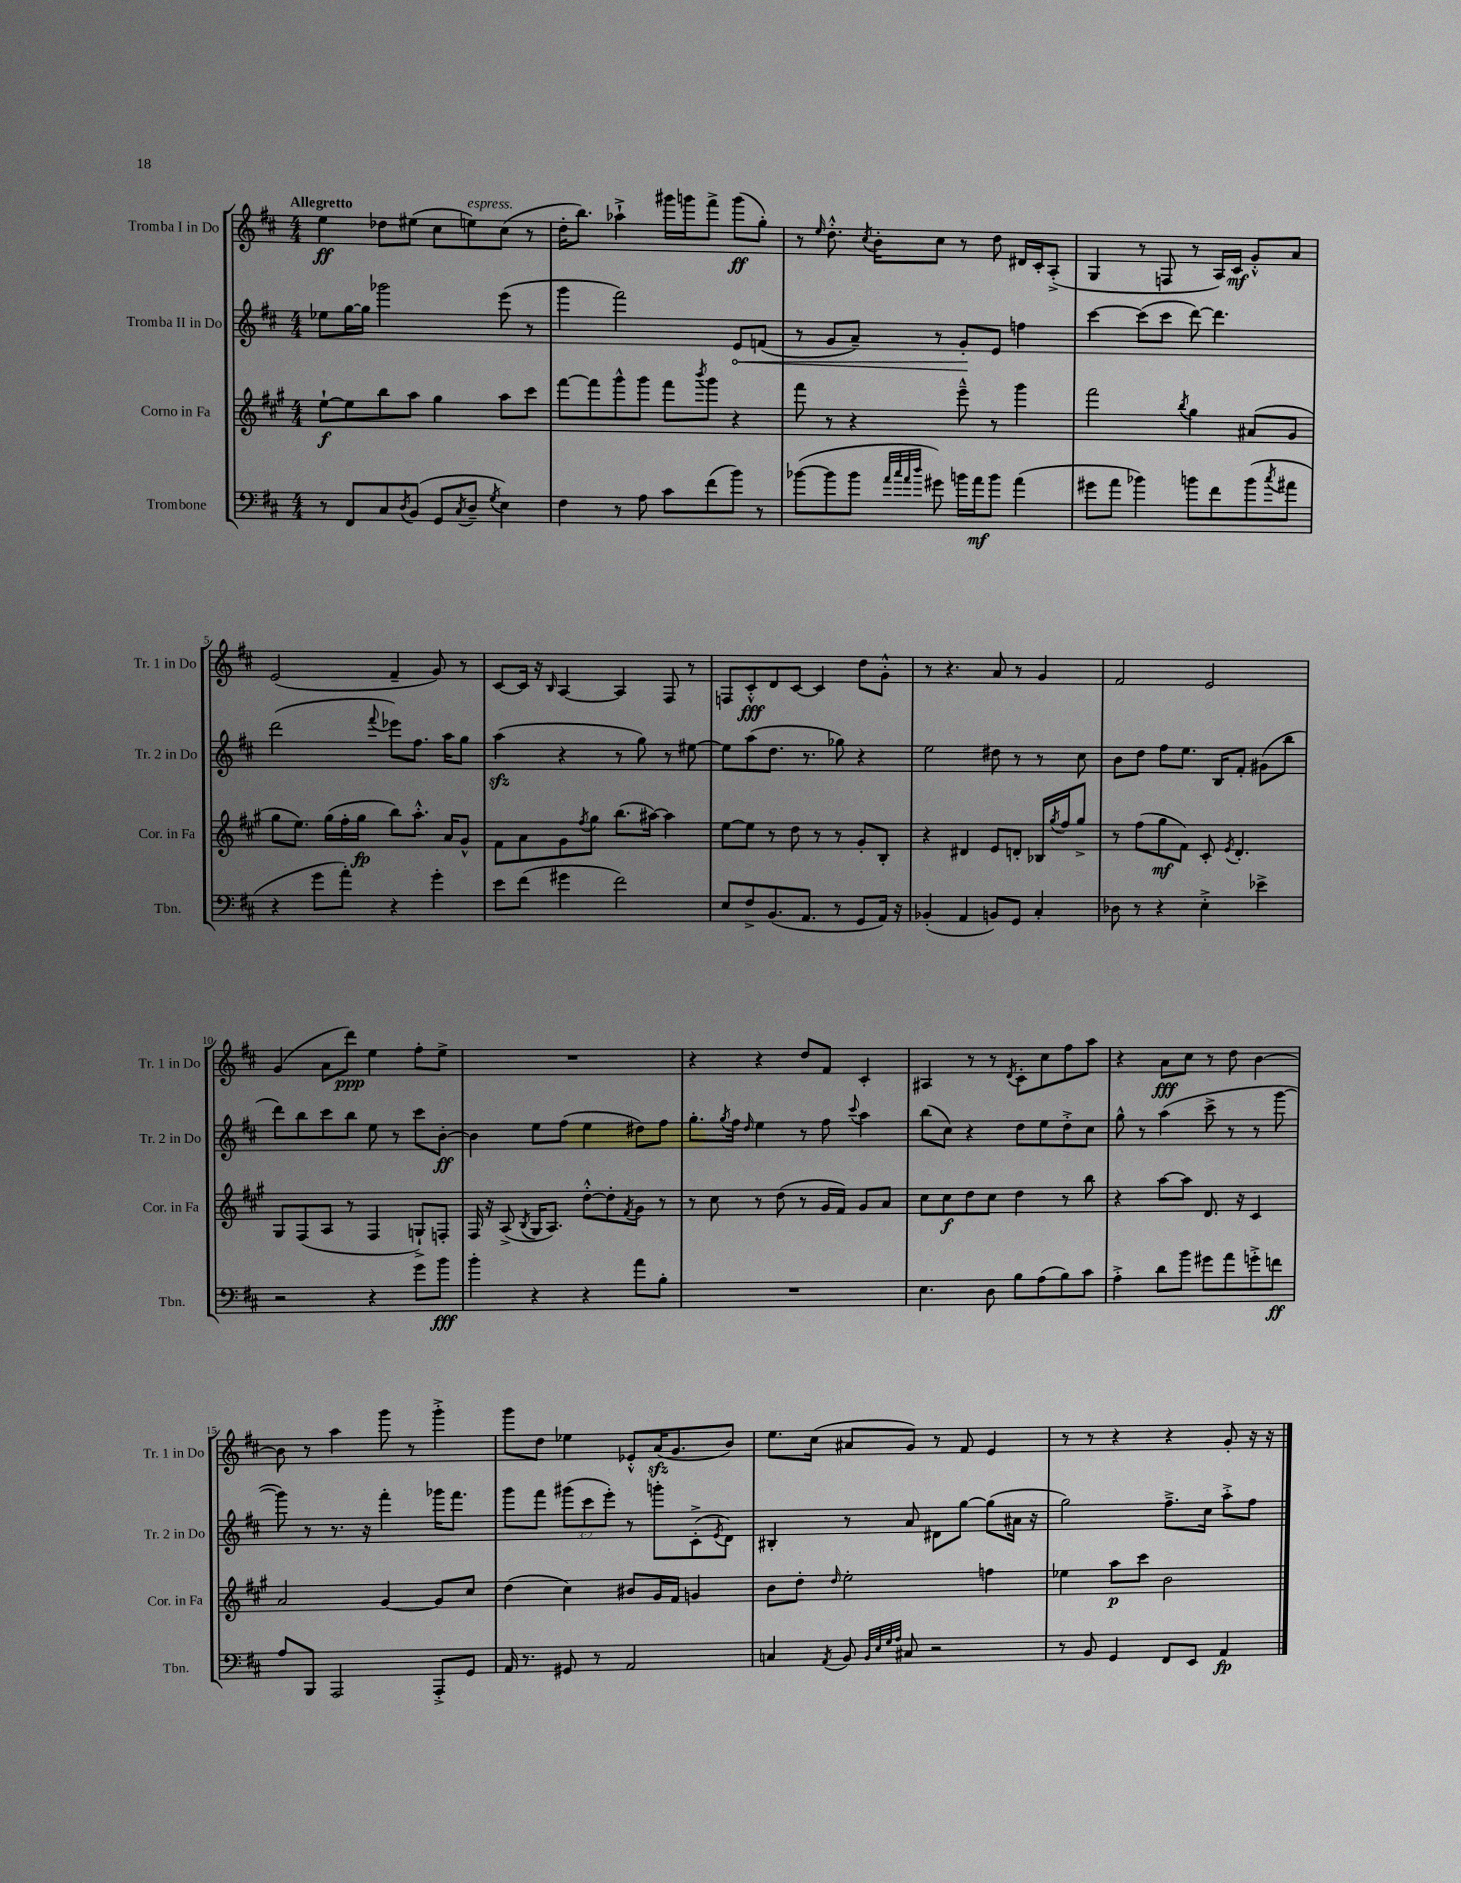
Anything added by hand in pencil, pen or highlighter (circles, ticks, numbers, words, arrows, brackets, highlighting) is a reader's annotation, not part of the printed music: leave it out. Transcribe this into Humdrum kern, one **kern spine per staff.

**kern	**dynam	**kern	**dynam	**kern	**dynam	**kern	**dynam
*part4	*part4	*part3	*part3	*part2	*part2	*part1	*part1
*staff4	*staff4	*staff3	*staff3	*staff2	*staff2	*staff1	*staff1
*I"Trombone	*	*I"Corno in Fa	*	*I"Tromba II in Do	*	*I"Tromba I in Do	*
*I'Tbn.	*	*I'Cor. in Fa	*	*I'Tr. 2 in Do	*	*I'Tr. 1 in Do	*
*clefF4	*	*clefG2	*	*clefG2	*	*clefG2	*
*k[f#c#]	*	*k[f#c#g#]	*	*k[f#c#]	*	*k[f#c#]	*
*M4/4	*	*M4/4	*	*M4/4	*	*M4/4	*
=1	=1	=1	=1	=1	=1	=1	=1
!	!	!	!	!	!	!LO:TX:a:B:t=Allegretto	!
8r	.	[8ee`\L	f	8ee-X\L	.	4ee\	ff
8FF#/L	.	8ee\]	.	[16gg\L	.	.	.
.	.	.	.	16gg\JJ]	.	.	.
8C#/	.	8bb\	.	2ggg-X\	.	8dd-X\L	.
8qD/	.	.	.	.	.	.	.
(8BB/J	.	8aa\J	.	.	.	(8ee#X\J	.
8GG/L	.	4gg#\	.	.	.	8cc#\L	.
8qC#/	.	.	.	.	.	.	.
!	!	!	!	!	!	!LO:TX:a:i:t=espress.	!
8D~/J	.	.	.	.	.	8een\)	.
8qG/	.	.	.	.	.	.	.
4E\)	.	8aa\L	.	(8eee\	.	(8cc#\J	.
.	.	8ccc#\J	.	8r	.	8r	.
=2	=2	=2	=2	=2	=2	=2	=2
4F#\	.	[8fff#\L	.	4ggg\	.	16dd'\KL	.
.	.	.	.	.	.	8.bb\J)	.
.	.	8fff#\]	.	.	.	.	.
8r	.	8ggg#^^\	.	2fff#\)	.	4aa-X`^\	.
8A\	.	8ggg#\J	.	.	.	.	.
8c#\L	.	8fff#\L	.	.	.	16ggg#X\LL	.
.	.	.	.	.	.	16gggn\J	.
.	.	8qbbb/	.	.	.	.	.
(8f#\	.	8ggg#\J	.	.	.	8fff#^\J	.
!	!	!	!	!	!LO:HP:b	!	!
8b\J)	.	4r	.	8e/L	<	(8ggg\L	ff
8r	.	.	.	(8fn/J	.	8gg'\J)	.
=3	=3	=3	=3	=3	=3	=3	=3
([8b-X\L	.	8fff#\	.	8r	.	8r	.
.	.	.	.	.	.	16qqee/	.
8b-\]	.	8r	.	8g/L	.	8.dd'^^\	.
8b-\J	.	4r	.	8a~/J)	.	.	.
.	.	.	.	.	.	8qcc#/	.
.	.	.	.	.	.	16b'\KL	.
32qqa/LLL	.	.	.	.	.	.	.
32qqcc#/	.	.	.	.	.	.	.
32qqa/	.	.	.	.	.	.	.
32qqdd/JJJ	.	.	.	.	.	.	.
8g#X\)	.	.	.	8r	.	8cc#\J	.
16bn\LL	.	8eee~^^\	.	8g'/L	.	8r	.
16a\J	mf	.	.	.	.	.	.
8b\J	.	8r	.	8e/J	[	8dd\	.
(4a\	.	4ggg#\	.	4ffn\	.	16d#X/LL	.
.	.	.	.	.	.	16c#'/J	.
.	.	.	.	.	.	(8A'^/J	.
=4	=4	=4	=4	=4	=4	=4	=4
8g#X\L	.	2fff#\	.	[4ccc#\	.	4G/	.
8a\J	.	.	.	.	.	.	.
4b-X\)	.	.	.	(8ccc#\L]	.	8r	.
.	.	.	.	8ccc#\J	.	8Fn/	.
.	.	8qbb/	.	.	.	.	.
8bn\L	.	4gg#\	.	[8ddd\)	.	8r	.
8f#\	.	.	.	4.ddd\]	.	16A/LL)	.
.	.	.	.	.	.	16c#/JJ	mf
(8b\	.	(8a#X/L	.	.	.	8g'^^/L	.
8qcc#/	.	.	.	.	.	.	.
8a#X\J	.	8g#/J	.	.	.	8a/J	.
!!LO:LB:g=z
=5	=5	=5	=5	=5	=5	=5	=5
4r	.	8gg#\L	.	(2ddd\	.	(2e/	.
.	.	8.ee\J)	.	.	.	.	.
8g\L	.	.	.	.	.	.	.
.	.	(16gg#\LL	.	.	.	.	.
8a'\J)	.	16ff#'\	.	.	.	.	.
.	.	16gg#\JJ	fp	.	.	.	.
.	.	.	.	8qqfff#/	.	.	.
4r	.	8bb\L)	.	8eee-X\L)	.	4f#~/	.
.	.	8.aa'^^\J	.	8.ff#\J	.	.	.
4g'\	.	.	.	.	.	8g/)	.
.	.	16a/KL	.	16aa\KL	.	.	.
.	.	8g#^^/J	.	8gg\J	.	8r	.
=6	=6	=6	=6	=6	=6	=6	=6
8e\L	.	8f#\L	.	(4aazz\	.	[8c#/L	.
(8f#\J	.	8a\	.	.	.	16c#/Jk]	.
.	.	.	.	.	.	16r	.
.	.	.	.	.	.	16qqB/	.
4g#X\	.	8g#\	.	4r	.	[4A/	.
.	.	8qff#/	.	.	.	.	.
.	.	8gg#\J	.	.	.	.	.
2f#\)	.	(8.bb\L	.	8r	.	4A/]	.
.	.	.	.	8gg\)	.	.	.
.	.	[16aa#X\Jk)	.	.	.	.	.
.	.	4aa#\]	.	8r	.	8F#/	.
.	.	.	.	[8ee#X\	.	8r	.
=7	=7	=7	=7	=7	=7	=7	=7
8E/L	.	[8ee\L	.	8ee#\L]	.	8Fn/L	.
8F#^/	.	8ee\J]	.	(8aa\	.	8c#'^^/	fff
(8.BB/	.	8r	.	8.dd\J	.	8d/	.
.	.	8dd\	.	.	.	[8c#/J	.
8.AA/J	.	.	.	8.r	.	.	.
.	.	8r	.	.	.	4c#/]	.
8r	.	8r	.	8gg-X\)	.	.	.
8GG/L	.	8g#'/L	.	4r	.	8dd\L	.
16AA/Jk)	.	8B'/J	.	.	.	8g'^^\J	.
16r	.	.	.	.	.	.	.
=8	=8	=8	=8	=8	=8	=8	=8
(4BB-X'/	.	4r	.	2ee\	.	8r	.
.	.	.	.	.	.	4.r	.
4AA/	.	4d#X/	.	.	.	.	.
8BBn/L)	.	8e/L	.	8dd#X\	.	8a/	.
8GG/J	.	8dn'/J	.	8r	.	8r	.
4C#'/	.	16B-X/LL	.	8r	.	4g/	.
.	.	8qgg#/	.	.	.	.	.
.	.	16ff#/J	.	.	.	.	.
.	.	8gg#^/J	.	8cc#\	.	.	.
=9	=9	=9	=9	=9	=9	=9	=9
8D-X\	.	8r	.	8b\L	.	2f#/	.
8r	.	(8ff#\L	.	8dd\J	.	.	.
4r	.	8gg#\	mf	8ff#\L	.	.	.
.	.	8f#\J)	.	8.ee\J	.	.	.
4E'^\	.	8c#'/	.	.	.	2e/	.
.	.	.	.	16B/KL	.	.	.
.	.	8qe/	.	.	.	.	.
.	.	4.d'/	.	8f#'/J	.	.	.
4e-X^\	.	.	.	(8g#X\L	.	.	.
.	.	.	.	8bb\J	.	.	.
!!LO:LB:g=z
=10	=10	=10	=10	=10	=10	=10	=10
2r	.	8G#/L	.	8ddd\L)	.	(4g/	.
.	.	(8F#/	.	8bb\	.	.	.
.	.	8A/J	.	8ccc#\	.	8a\L	.
.	.	8r	.	8bb\J	.	8ddd\J)	ppp
4r	.	4F#/	.	8ee\	.	4ee\	.
.	.	.	.	8r	.	.	.
8g\L	.	8Gn`^/L)	.	8ccc#\L	.	8ff#'\L	.
8b\J	fff	8Fn'/J	.	[8b'\J	ff	8ee^\J	.
=11	=11	=11	=11	=11	=11	=11	=11
4b'\	.	16F#/	.	4b\]	.	1r	.
.	.	16r	.	.	.	.	.
.	.	(8A^/	.	.	.	.	.
.	.	8qB/	.	.	.	.	.
4r	.	16G#/KL	.	8ee\L	.	.	.
.	.	8.A/J)	.	.	.	.	.
.	.	.	.	(8ff#\J	.	.	.
4r	.	[8dd'^^\L	.	4ee\	.	.	.
.	.	8dd'\]	.	.	.	.	.
.	.	8qf#/	.	.	.	.	.
8a\L	.	8g#\J	.	8dd#X\L)	.	.	.
8B'\J	.	8r	.	8ff#\J	.	.	.
=12	=12	=12	=12	=12	=12	=12	=12
1r	.	8r	.	8.gg'\L	.	4r	.
.	.	8cc#\	.	.	.	.	.
.	.	.	.	8qgg/	.	.	.
.	.	.	.	16ff#\Jk	.	.	.
.	.	.	.	16qqdd/	.	.	.
.	.	8r	.	4ee\	.	4r	.
.	.	(8dd\	.	.	.	.	.
.	.	8r	.	8r	.	8dd/L	.
.	.	16g#/LL	.	8ff#\	.	8f#/J	.
.	.	16f#/JJ)	.	.	.	.	.
.	.	.	.	8qqccc#/	.	.	.
.	.	8g#/L	.	4aa\	.	4c#'/	.
.	.	8a/J	.	.	.	.	.
=13	=13	=13	=13	=13	=13	=13	=13
4.E\	.	8cc#\L	.	(8bb\L	.	4A#X/	.
.	.	8cc#\	f	8cc#\J)	.	.	.
.	.	8dd\	.	4r	.	8r	.
8D\	.	8cc#\J	.	.	.	8r	.
.	.	.	.	.	.	8qd/	.
8B\L	.	4dd\	.	8dd\L	.	8c#'\L	.
(8A\	.	.	.	8ee\	.	8cc#\	.
8B\)	.	8r	.	8dd'^\	.	8ff#\	.
8c#\J	.	8bb\	.	8cc#\J	.	8aa\J	.
=14	=14	=14	=14	=14	=14	=14	=14
4A'^\	.	4r	.	8gg^^\	.	4r	.
.	.	.	.	8r	.	.	.
8d\L	.	[8aa\L	.	(4aa\	.	8a\L	fff
8b\J	.	8aa\J]	.	.	.	8cc#\J	.
8g#X\L	.	8.d/	.	8ccc#^\	.	8r	.
8a\	.	.	.	8r	.	8dd\	.
.	.	16r	.	.	.	.	.
8gn'^\	.	4c#/	.	8r	.	[4b\	.
8fn\J	ff	.	.	[8ggg\	.	.	.
!!LO:LB:g=z
=15	=15	=15	=15	=15	=15	=15	=15
8A/L	.	2a/	.	8ggg\])	.	8b\]	.
8BBB/J	.	.	.	8r	.	8r	.
2AAA/	.	.	.	8.r	.	4aa\	.
.	.	.	.	16r	.	.	.
.	.	[4g#/	.	4fff#'\	.	8ggg\	.
.	.	.	.	.	.	8r	.
8AAA'^/L	.	8g#/L]	.	16ggg-X\KL	.	4ggg'^\	.
.	.	.	.	8.fff#\J	.	.	.
8GG/J	.	8cc#/J	.	.	.	.	.
=16	=16	=16	=16	=16	=16	=16	=16
16AA/	.	(4dd\	.	8ggg\L	.	8ggg\L	.
8.r	.	.	.	.	.	.	.
.	.	.	.	8fff#\J	.	8dd\J	.
8GG#X/	.	4cc#\)	.	(12ggg#X\L	.	4ee-X\	.
.	.	.	.	12ccc#\	.	.	.
8r	.	.	.	.	.	.	.
.	.	.	.	12eee'\J)	.	.	.
2AA/	.	8b#X/L	.	8r	.	8e-X'^^/L	.
.	.	16g#/L	.	8gggn'\L	.	(16azz/K	.
.	.	16f#/JJ	.	.	.	8.g/	.
.	.	4gn/	.	(8c#'^\	.	.	.
.	.	.	.	8qe/	.	.	.
.	.	.	.	8d\J)	.	8b/J)	.
=17	=17	=17	=17	=17	=17	=17	=17
4Cn/	.	8b\L	.	4B#X'/	.	8.ee\L	.
.	.	8dd'\J	.	.	.	.	.
.	.	.	.	.	.	(16cc#\Jk	.
8qAA/	.	16qqdd/	.	.	.	.	.
8BB/	.	2ee'\	.	8r	.	8a#X/L	.
32qqBB/LLL	.	.	.	.	.	.	.
32qqE/	.	.	.	.	.	.	.
32qqG/	.	.	.	.	.	.	.
32qqA/JJJ	.	.	.	.	.	.	.
8C#X/	.	.	.	8a/	.	8g/J)	.
2r	.	.	.	8d#X\L	.	8r	.
.	.	.	.	[8gg\J	.	8f#/	.
.	.	4ffn\	.	(8gg\L]	.	4e/	.
.	.	.	.	16a#X\Jk	.	.	.
.	.	.	.	16r	.	.	.
=18	=18	=18	=18	=18	=18	=18	=18
8r	.	4ee-X\	.	2gg\)	.	8r	.
8BB/	.	.	.	.	.	8r	.
4GG/	.	8aa\L	p	.	.	4r	.
.	.	8ccc#\J	.	.	.	.	.
8FF#/L	.	2b\	.	8.ff#~^\L	.	4r	.
8EE/J	.	.	.	.	.	.	.
.	.	.	.	16cc#\Jk	.	.	.
4AA/	fp	.	.	8aa'^\L	.	8g'/	.
.	.	.	.	8ff#\J	.	16r	.
.	.	.	.	.	.	16r	.
==	==	==	==	==	==	==	==
*-	*-	*-	*-	*-	*-	*-	*-
